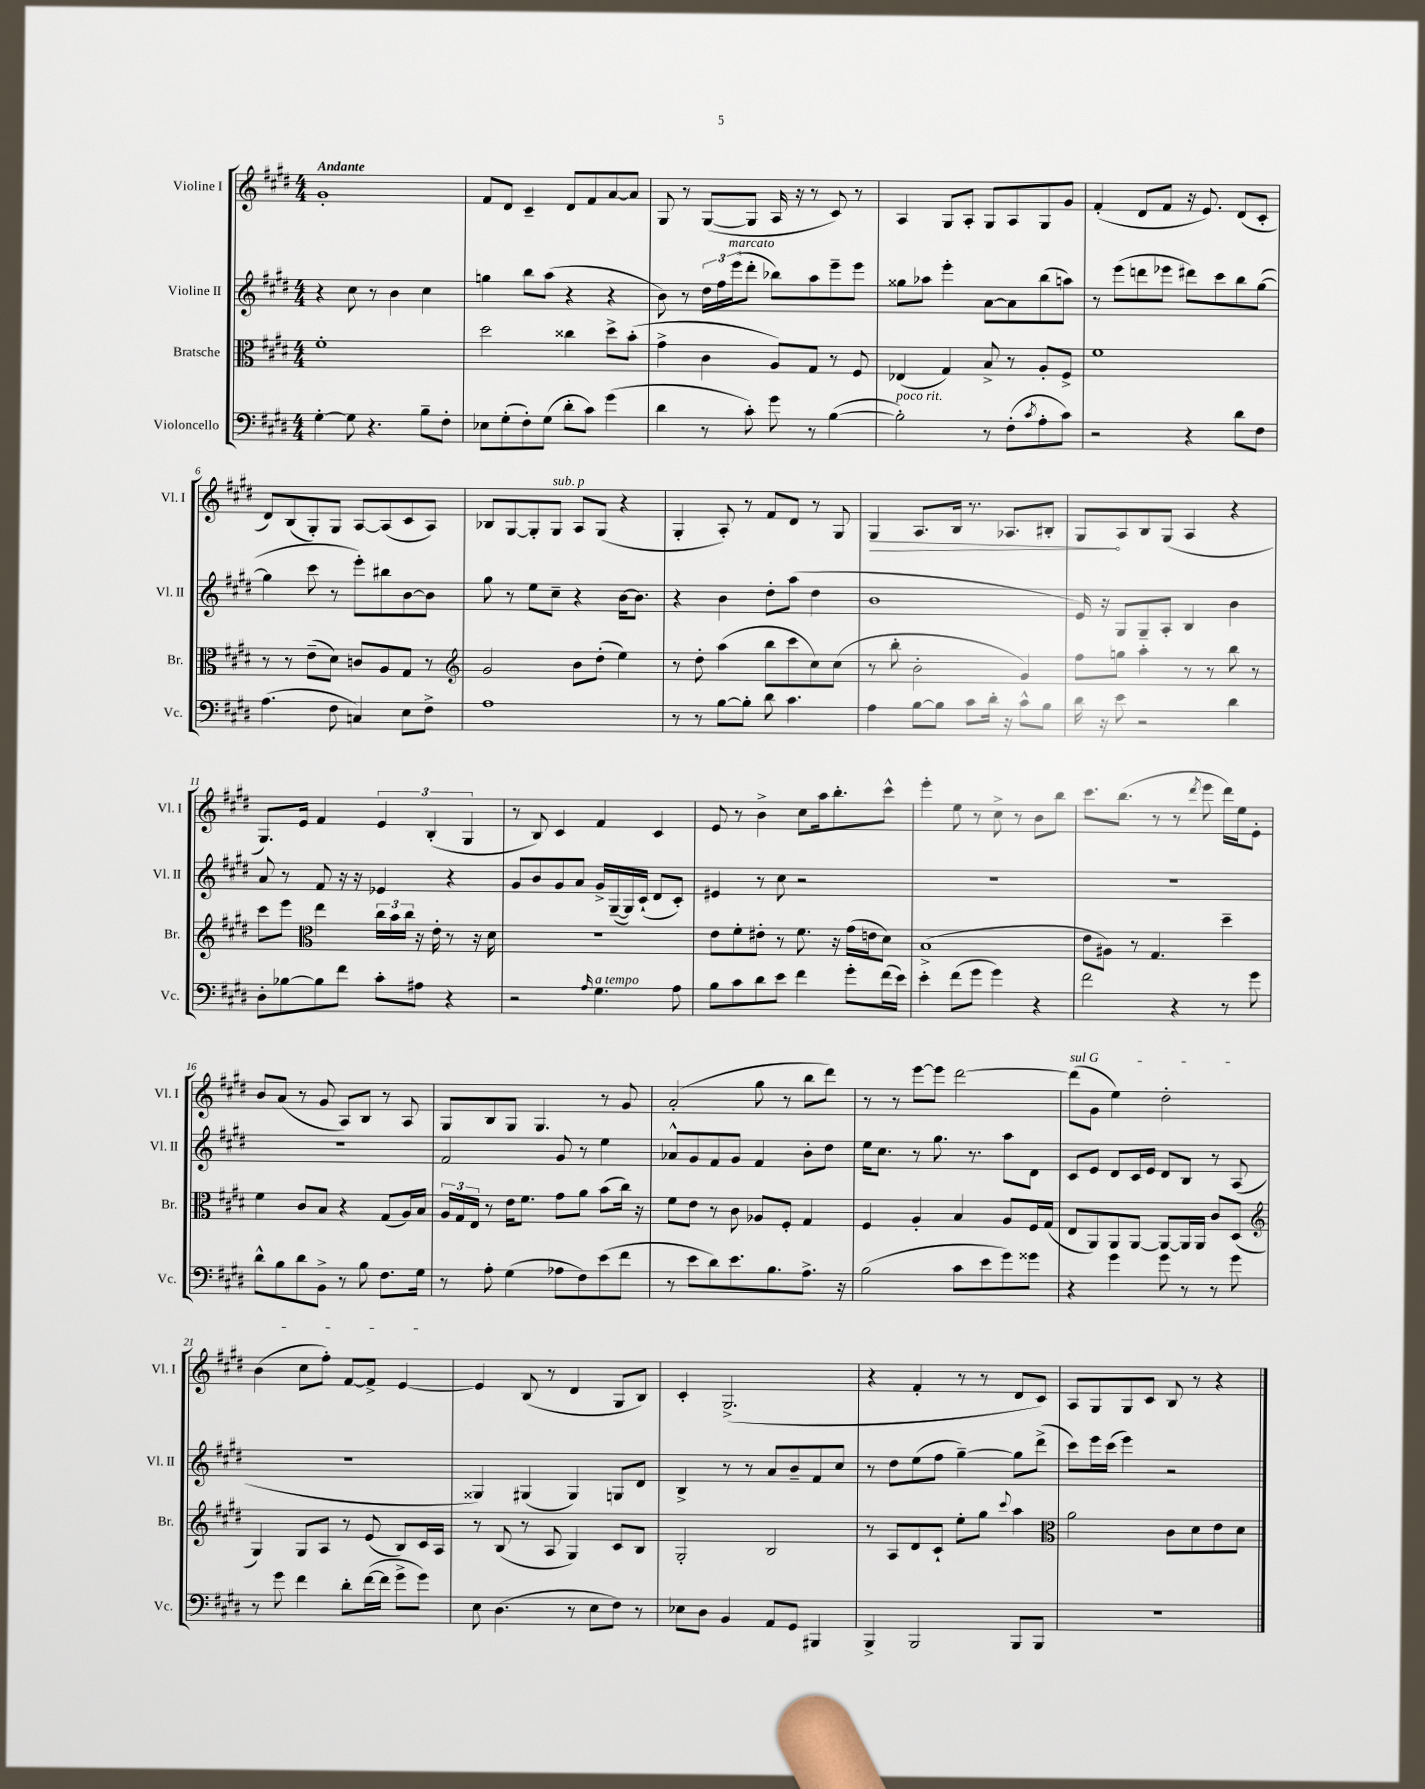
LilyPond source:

<<
\new StaffGroup <<
\new Staff = "s0" \with { instrumentName = "Violine I" shortInstrumentName = "Vl. I" } {
    \clef treble \key e \major \numericTimeSignature \time 4/4 \tempo "Andante"
    gis'1-. |
    fis'8 dis'8 cis'4-- dis'8 fis'8 a'8~ a'8 |
    gis8 r8 gis8~( gis8 a16 r16 r8 cis'8) r8 |
    a4 gis8 a8-. gis8 a8 gis8 gis'8 |
    fis'4-.( dis'8 fis'8 r16 e'8.) dis'8( cis'8-. |
    dis'8) b8( gis8-.) gis8 a8~ a8( cis'8 a8) |
    bes8 gis8~ gis8-. gis8^\markup { \italic "sub. p" } a8 gis8( r4 |
    gis4-. a8-.) r8 fis'8 dis'8 r8 gis8 |
    \once \override Hairpin.circled-tip = ##t gis4\> a8. b16 r8. aes8. bis8-. |
    gis8\! a8 b8 gis8( a4 r4 |
    gis8.) e'16 fis'4 \tuplet 3/2 { e'4 b4-.( gis4 } |
    r8 b8) cis'4 fis'4 cis'4 |
    e'8 r8 b'4-> cis''8 a''16 b''8.-. cis'''8-^ |
    e'''4-. e''8 r8 cis''8-> r8 b'8 b''8 |
    cis'''8. b''8.( r8 r8 \acciaccatura { dis'''8 } e'''8 dis'''16) e''16 e'8-. |
    b'8 a'8( r8 gis'8 a8) b8 r8 a8 |
    gis8 b8 gis8 gis4. r8 gis'8 |
    a'2-.( gis''8 r8 b''8 dis'''8) |
    r8 r8 e'''8~ e'''8 dis'''2~ |
    \once \override TextSpanner.bound-details.left.text = \markup { \italic "sul G" } dis'''8\startTextSpan( gis'8 e''4) dis''2-. |
    b'4( cis''8 fis''8-.) fis'8~ fis'8-> e'4~\stopTextSpan |
    e'4 b8( r8 dis'4 gis8 b8) |
    cis'4-. gis2.->( |
    r4 fis'4-. r8 r8 dis'8 cis'8) |
    a8 gis8 gis8 cis'8 b8 r8 r4 \bar "|." |
}
\new Staff = "s1" \with { instrumentName = "Violine II" shortInstrumentName = "Vl. II" } {
    \clef treble \key e \major \numericTimeSignature \time 4/4
    r4 cis''8 r8 b'4 cis''4 |
    g''4 b''8 a''8( r4 r4 |
    b'8) r8 \tuplet 3/2 { dis''16 fis''16 e'''16^\markup { \italic "marcato" }( } dis'''8-. bes''8) a''8 e'''8-- e'''8 |
    gisis''8 aes''8 e'''4-. a'8~ a'8 b''8( a''8) |
    r8 e'''8( d'''8 ees'''8 dis'''8) cis'''8 b''8 gis''8~( |
    gis''4 cis'''8 r8 e'''8-.) bis''8 b'8~ b'8 |
    gis''8 r8 e''8 cis''8-- r4 b'16~ b'8. |
    r4 b'4 dis''8-. a''8( dis''4 |
    b'1 |
    e'16) r16 gis8 gis8-- a8-. b4 b'4 |
    a'8 r8 fis'8 r16 r16 ees'4 r4 |
    gis'8 b'8 gis'8 a'8 gis'16-> gis16~--( gis16) cis'16-!( dis'8 cis'8-.) |
    eis'4 r8 cis''8 r2 |
    R1 |
    R1 |
    R1 |
    fis'2 gis'8 r8 e''4 |
    aes'8-^ gis'8 fis'8 gis'8 fis'4 b'8-. dis''8 |
    e''16 cis''8. r8 gis''8. r8. a''8 dis'8 |
    cis'8 e'8 dis'8 cis'16 e'16 dis'8 b8 r8 a8( |
    R1 |
    gisis4) gis4( gis4) g8 dis'8 |
    b4-> r8 r8 a'8 b'8-- fis'8 cis''8 |
    r8 dis''8 e''8( fis''8 gis''4~--) gis''8 dis'''8->( |
    cis'''8) e'''16 cis'''16( e'''4) r2 \bar "|." |
}
\new Staff = "s2" \with { instrumentName = "Bratsche" shortInstrumentName = "Br." } {
    \clef alto \key e \major \numericTimeSignature \time 4/4
    fis'1-. |
    dis''2 cisis''4 dis''8-> b'8-.( |
    gis'4-> cis'4 a8) gis8 r8 fis8 |
    ees4( gis4) b8-> r8 a8-. fis8-> |
    fis'1 |
    r8 r8 e'8--( dis'8) c'8 a8 gis8 r8 |
    \clef treble gis'2 b'8 dis''8-.( e''4) |
    r8 dis''8-. a''4( b''8 cis'''8 cis''8) cis''8( |
    r8 b''8-. b'2-. gis'4) |
    fis''8 g''8 a''4-. r8 r8 b''8 r8 |
    cis'''8 e'''8 \clef alto e''4 \tuplet 3/2 { cis''16 b'16 cis''16 } r16 e'16-. r8 r16 dis'16 |
    R1 |
    e'8 fis'8-. eis'8-. r8 fis'8. r16 gis'16( e'16 dis'8) |
    b1->( |
    e'8 ais8) r8 gis4. dis''4-- |
    fis'4 cis'8 b8 r4 gis8( a16) b16 |
    \tuplet 3/2 { a16 gis16 e16 } r8 e'16 fis'8. gis'8 a'8 b'8( cis''16) r16 |
    fis'8 e'8 r8 cis'8 aes8 fis8-. gis4 |
    fis4 a4-. b4 a8 fis16 gis16( |
    e8 a,8) a,8 a,8~ a,8~ a,16 a,16 cis'8 dis8( |
    \clef treble gis4) gis8 a8 r8 e'8( b8) cis'16 a16 |
    r8 b8( r8 a8 gis4) cis'8 b8 |
    gis2-. b2 |
    r8 a8 dis'8 cis'8-! e''8-. gis''8 \appoggiatura { cis'''8 } a''4 |
    \clef alto a'2 cis'8 dis'8 e'8 dis'8 \bar "|." |
}
\new Staff = "s3" \with { instrumentName = "Violoncello" shortInstrumentName = "Vc." } {
    \clef bass \key e \major \numericTimeSignature \time 4/4
    gis4~-. gis8 r4. b8-- fis8-. |
    ees8 gis8-.( fis8-.) gis8( dis'8-. cis'8) gis'4( |
    dis'4 r8 cis'8-.) gis'8 r8 b4~( |
    b2-.^\markup { \italic "poco rit." }) r8 fis8-.( \acciaccatura { cis'8 } a8-. cis'8) |
    r2 r4 dis'8 fis8 |
    a4.( fis8 c4) e8 fis8-> |
    a1 |
    r8 r8 b8~ b8-. dis'8 cis'4. |
    a4 b8~ b8 cis'8 dis'16-. r16 cis'8-^ b8 |
    dis'16 r16 e'8 r2 dis'4 |
    dis8-. bes8~ bes8 fis'8 cis'8-. ais8 r4 |
    r2 \grace { a16 } gis4.^\markup { \italic "a tempo" } a8 |
    b8 cis'8 dis'8 e'8 fis'4 gis'8-. fis'16( e'16) |
    e'4-. fis'8( gis'8 gis'4) r4 |
    fis'2 r4 r8 gis'8 |
    dis'8-^ b8 dis'8 b,8-> r8 b8 fis8. gis16 |
    r8 a8-. gis4( aes8 fis8) e'8( fis'8 |
    r8 e'8 dis'8) e'8. b8. a8.-> r16 |
    b2( cis'8 e'8 gis'8) gisis'8 |
    r4 gis'4 gis'8 r8 r8 gis'8 |
    r8 gis'8 fis'4 dis'8-. fis'16~( fis'16 gis'8-> gis'8) |
    e8 dis4.( r8 e8 fis8) r8 |
    ees8 dis8 b,4 a,8 gis,8 bis,,4 |
    b,,4-> b,,2 b,,8 b,,8 |
    R1 \bar "|." |
}
>>
>>
